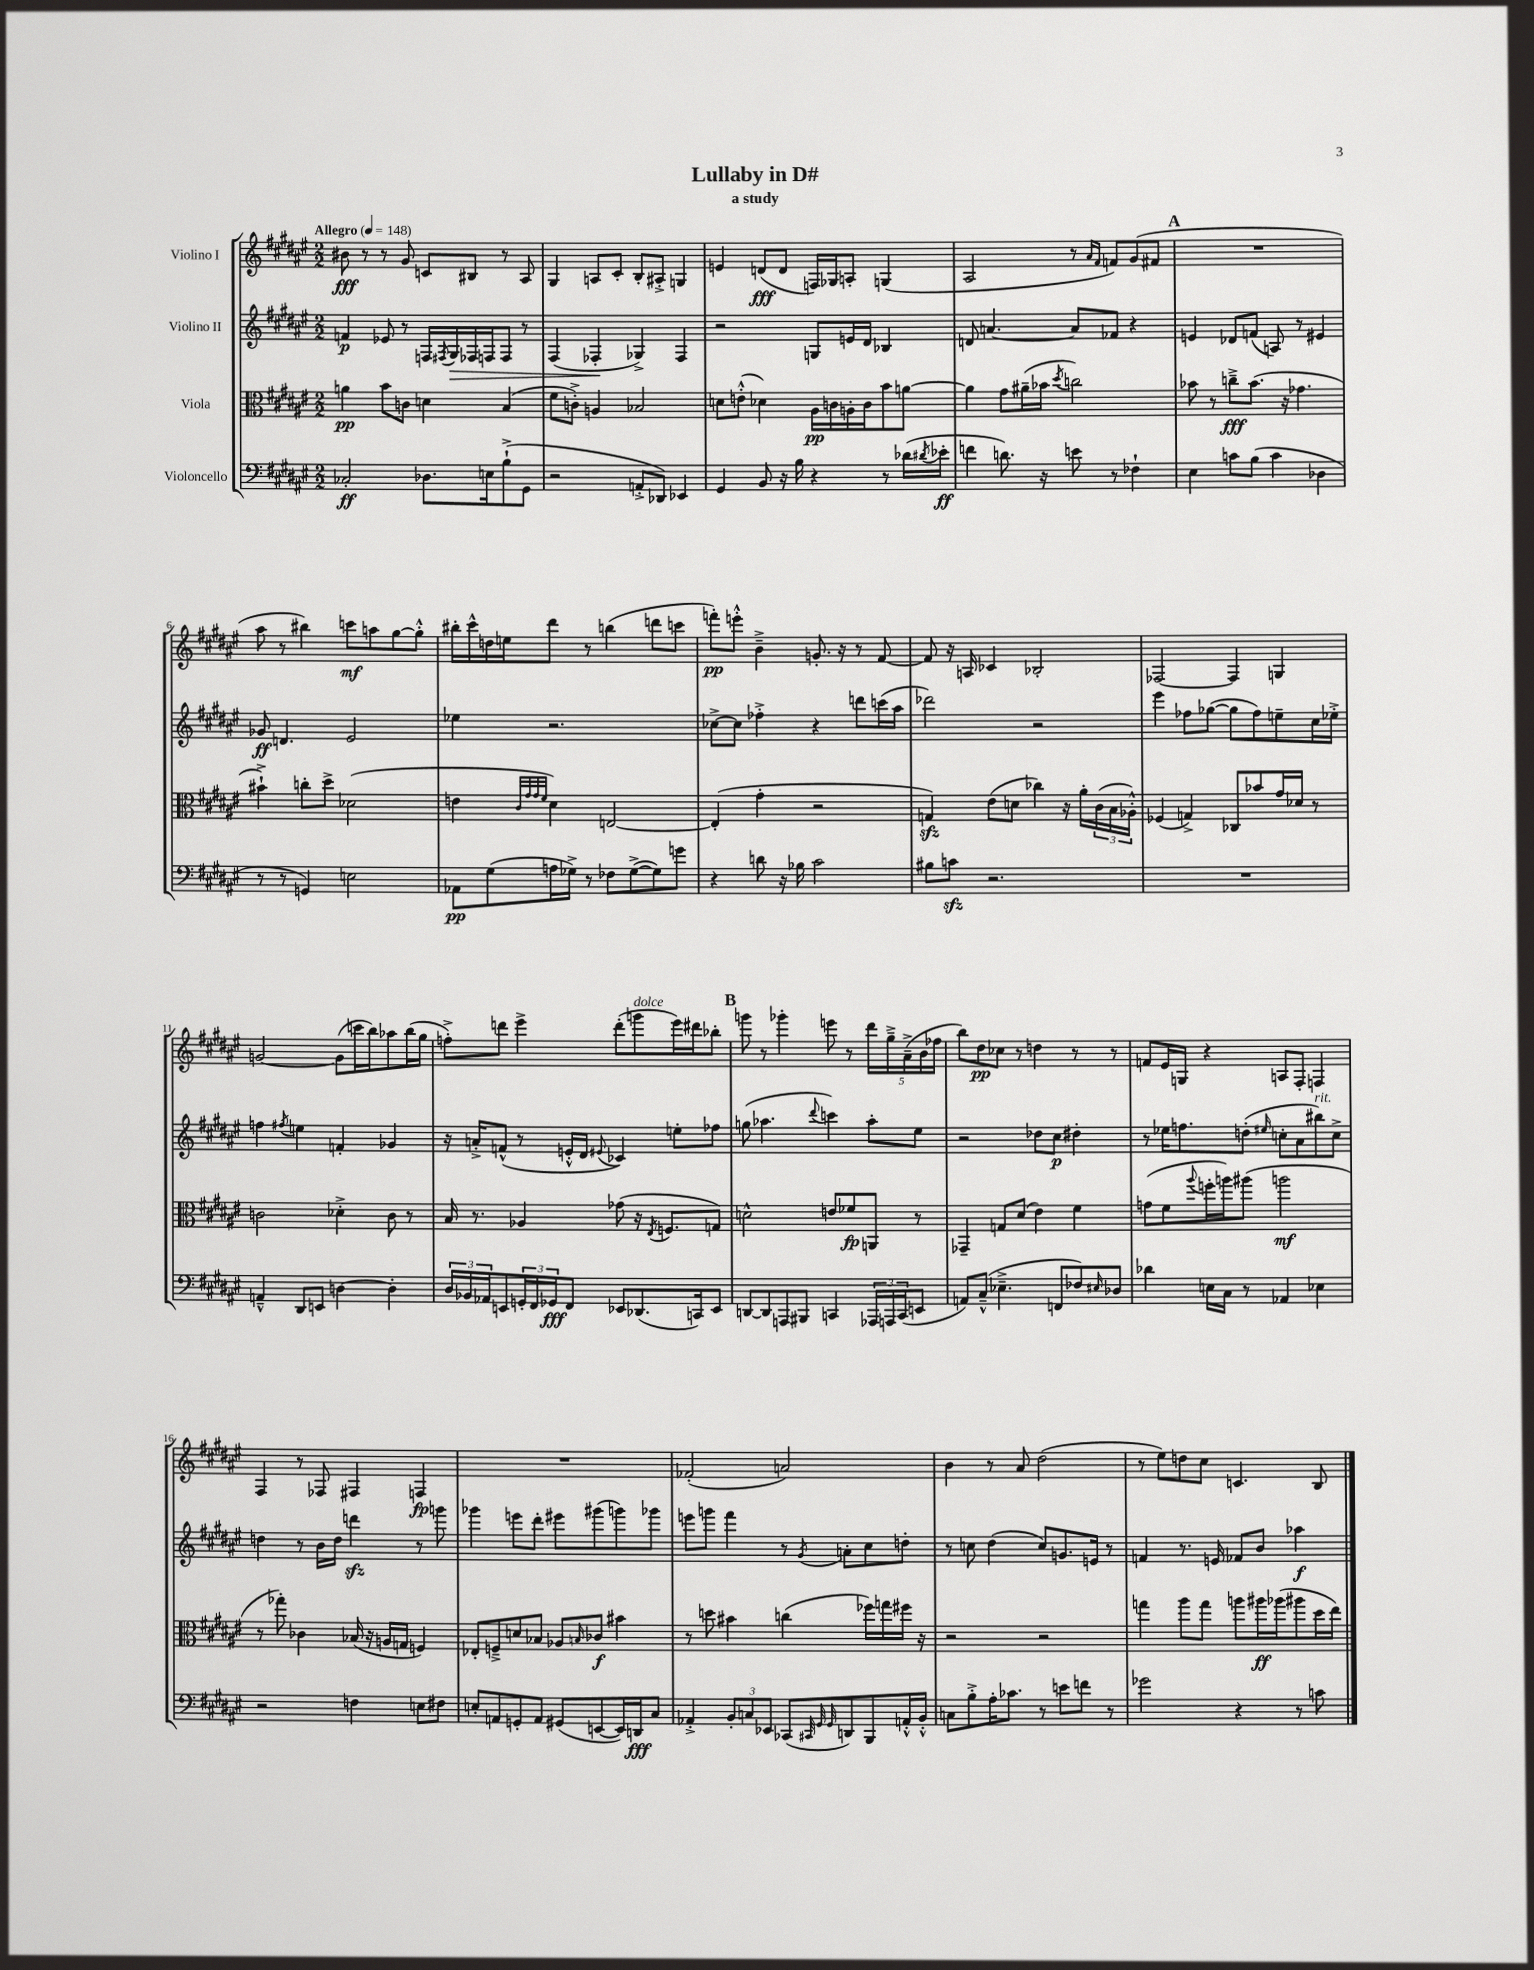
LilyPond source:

\header { title = "Lullaby in D#" subtitle = "a study" }
<<
\new StaffGroup <<
\new Staff = "s0" \with { instrumentName = "Violino I" } {
    \clef treble \key fis \major \numericTimeSignature \time 2/2 \tempo "Allegro" 4 = 148
    bis'8\fff r8 r8 gis'8 c'8 bis8 r8 ais8 |
    gis4 a8 cis'8-. b8-. ais8-.-> g4 |
    e'4 d'8\fff( d'8 f16) ges16 a8-. g4( |
    ais2 r8 \grace { ais'16 fis'16 } f'8) gis'8( fis'8 |
    \mark \markup { \bold "A" } R1 |
    ais''8 r8 bis''4) c'''8\mf a''8 gis''8~ gis''8-.-^ |
    bis''16-. cis'''16-^ d''16 e''16 dis'''8 r8 b''4( d'''8 c'''8 |
    f'''8-.\pp) e'''8-.-^ b'4---> g'8.-. r16 r8 fis'8~ |
    fis'8 r16 a16 ces'4 bes2-. |
    fes2~ fes4 g4 |
    g'2~ g'8( c'''16 b''16) aes''8 b''16( gis''16 |
    f''8-.->) d'''8 eis'''4-> d'''8-.( g'''8^\markup { \italic "dolce" } eis'''16) dis'''16 bes''8-. |
    \mark \markup { \bold "B" } g'''8 r8 ges'''4-. e'''8 r8 \tuplet 5/4 { dis'''16 gis''16---> ais'16--->( b'16 fes''16 } |
    b''8) dis''8\pp ces''8 r8 d''4 r8 r8 |
    f'8 eis'16 g16 r4 a8 fis8-. f4 |
    fis4 r8 fes8 fis4 f4\fp |
    R1 |
    fes'2-.( a'2) |
    b'4 r8 ais'8 dis''2( |
    r8 eis''8) d''8 cis''8 c'4. b8 \bar "|." |
}
\new Staff = "s1" \with { instrumentName = "Violino II" } {
    \clef treble \key fis \major \numericTimeSignature \time 2/2
    f'4\p ees'8 r8 f16 \acciaccatura { fis8 } gis16\> fes16 f16 f8 r8 |
    fis4( fes4-.\! ges4->) fes4 |
    r2 g8 e'16 dis'16 bes4 |
    d'8 a'4.~ a'8 fes'8 r4 |
    \mark \markup { \bold "A" } e'4 des'8 f'8( a8) r8 eis'4 |
    ges'8\ff d'4. eis'2 |
    ees''4 r2. |
    ces''8~-> ces''8 fes''4-.-> r4 d'''8 c'''16( ais''16 |
    des'''2) r2 |
    eis'''4 fes''8 ges''8~( ges''8 fes''8) e''8-- cis''16 ees''16-.-> |
    f''4 \acciaccatura { fis''8 } e''4 f'4-. ges'4 |
    r16 a'16-.-> f'8-^( r8 e'16-.-^ dis'16 \appoggiatura { eis'8 } ces'4) e''8-. fes''8 |
    \mark \markup { \bold "B" } g''8( aes''4. \appoggiatura { dis'''8 } c'''4) aes''8-. eis''8 |
    r2 des''8 cis''8\p dis''4-. |
    r8 ees''16 f''8. d''8-.( \grace { eis''16 } c''8-. ais'8 bis''8^\markup { \italic "rit." }) c''8-> |
    d''4 r8 b'16 d''16 d'''4\sfz r8 g'''8 |
    ges'''4 e'''8 dis'''8-. eis'''8 gis'''8( g'''8) ges'''8 |
    e'''8 g'''8 fis'''4 r8 \acciaccatura { gis'8 } a'8-. cis''8 d''8-. |
    r8 c''8 dis''4( c''8) g'8. e'16 r8 |
    f'4 r8. e'16 fes'8 b'8 aes''4\f \bar "|." |
}
\new Staff = "s2" \with { instrumentName = "Viola" } {
    \clef alto \key fis \major \numericTimeSignature \time 2/2
    a'4\pp b'8 c'8 d'4 b4( |
    fis'8 c'8-.->) a4 bes2 |
    d'8 e'8-.-^( des'4) ais16\pp c'16 a16-. c'16 b'8 a'8~ |
    a'4 gis'8 ais'16--( bes'16 \acciaccatura { dis''8 } c''2) |
    \mark \markup { \bold "A" } bes'8 r8 c''8--->\fff bes'8.( r16 ges'4. |
    bis'4-!->) c''8-. dis''8-> des'2( |
    e'4 \grace { cis'32 gis'32 gis'32 fis'32 } dis'4) e2~ |
    e4-.( gis'4-. r2 |
    g4\sfz) eis'8( d'8 ces''4) r16 ais'16-. \tuplet 3/2 { cis'16( b16 aes16-.-^) } |
    fes4( g4->) ces8 bes'8 gis'16 des'16 r8 |
    c'2 des'4-.-> c'8 r8 |
    b16 r8. aes4 ges'8( r16 \acciaccatura { eis8 } f8. g8) |
    \mark \markup { \bold "B" } d'2-^ e'8 fes'8\fp a,8 r8 |
    ges,4-- g8 dis'8( eis'4) fis'4 |
    g'8( fis'8 \appoggiatura { ais''8 } f''16-. a''16) ais''8( a''2\mf |
    r8 ges''8-.) ces'4 bes16( r16 a16 g16 f4) |
    ees8-. f8---> d'8 bes8 aes8 \grace { b16 } ces'8\f bis'4 |
    r8 d''8 bis'4 c''4( fes''16) g''16 fis''16 r16 |
    r2 r2 |
    g''4 ais''8 g''8 a''8 ais''16\ff aes''16( ais''8 dis''16 eis''16) \bar "|." |
}
\new Staff = "s3" \with { instrumentName = "Violoncello" } {
    \clef bass \key fis \major \numericTimeSignature \time 2/2
    ces2-.\ff des8. e16 b8-!->( gis,8 |
    r2 a,8-.-> des,8) ees,4 |
    gis,4 b,8 r16 b16 r4 r8 des'16( \acciaccatura { dis'8 } ees'16-.\ff |
    f'4 d'8.) r16 e'8 r8 fes4-! |
    \mark \markup { \bold "A" } eis4 c'8 b8( c'4 des4 |
    r8 r8 g,4) e2 |
    aes,8\pp gis8( a16 ges16->) r8 fes8 ges8~->( ges8) g'8 |
    r4 d'8 r16 bes16 cis'2 |
    bis8 c'8\sfz r2. |
    R1 |
    a,4---^ dis,8 e,8 d4~ d4-. |
    \tuplet 3/2 { dis16 bes,16 aes,16 } e,8 \tuplet 3/2 { g,16-. fis,16 ges,16\fff } fis,8 ees,8 des,8.( c,16) ees,8 |
    \mark \markup { \bold "B" } d,8~ d,8 a,,8 bis,,8 c,4 \tuplet 3/2 { aes,,16 a,,16 c,16( } e,8 |
    a,8) cis8---^( ees4.---> f,8 fes8) \grace { eis16 } des8 |
    des'4 e16 cis16 r8 aes,4 ees4 |
    r2 f4 e8 fis8 |
    e8-. a,8 g,8-. a,8 gis,8( e,8~ e,16) d,16\fff cis8 |
    aes,4-.-> \tuplet 3/2 { b,8-. c8 ees,8 } ces,8( \grace { cis,32 gis,32 gis,32 } d,8) b,,8 a,16-.-^ b,16-.-^ |
    c8 b8-.-> ais16-. ces'8. r8 e'8 f'8 r8 |
    ges'2 r4 r8 c'8 \bar "|." |
}
>>
>>
